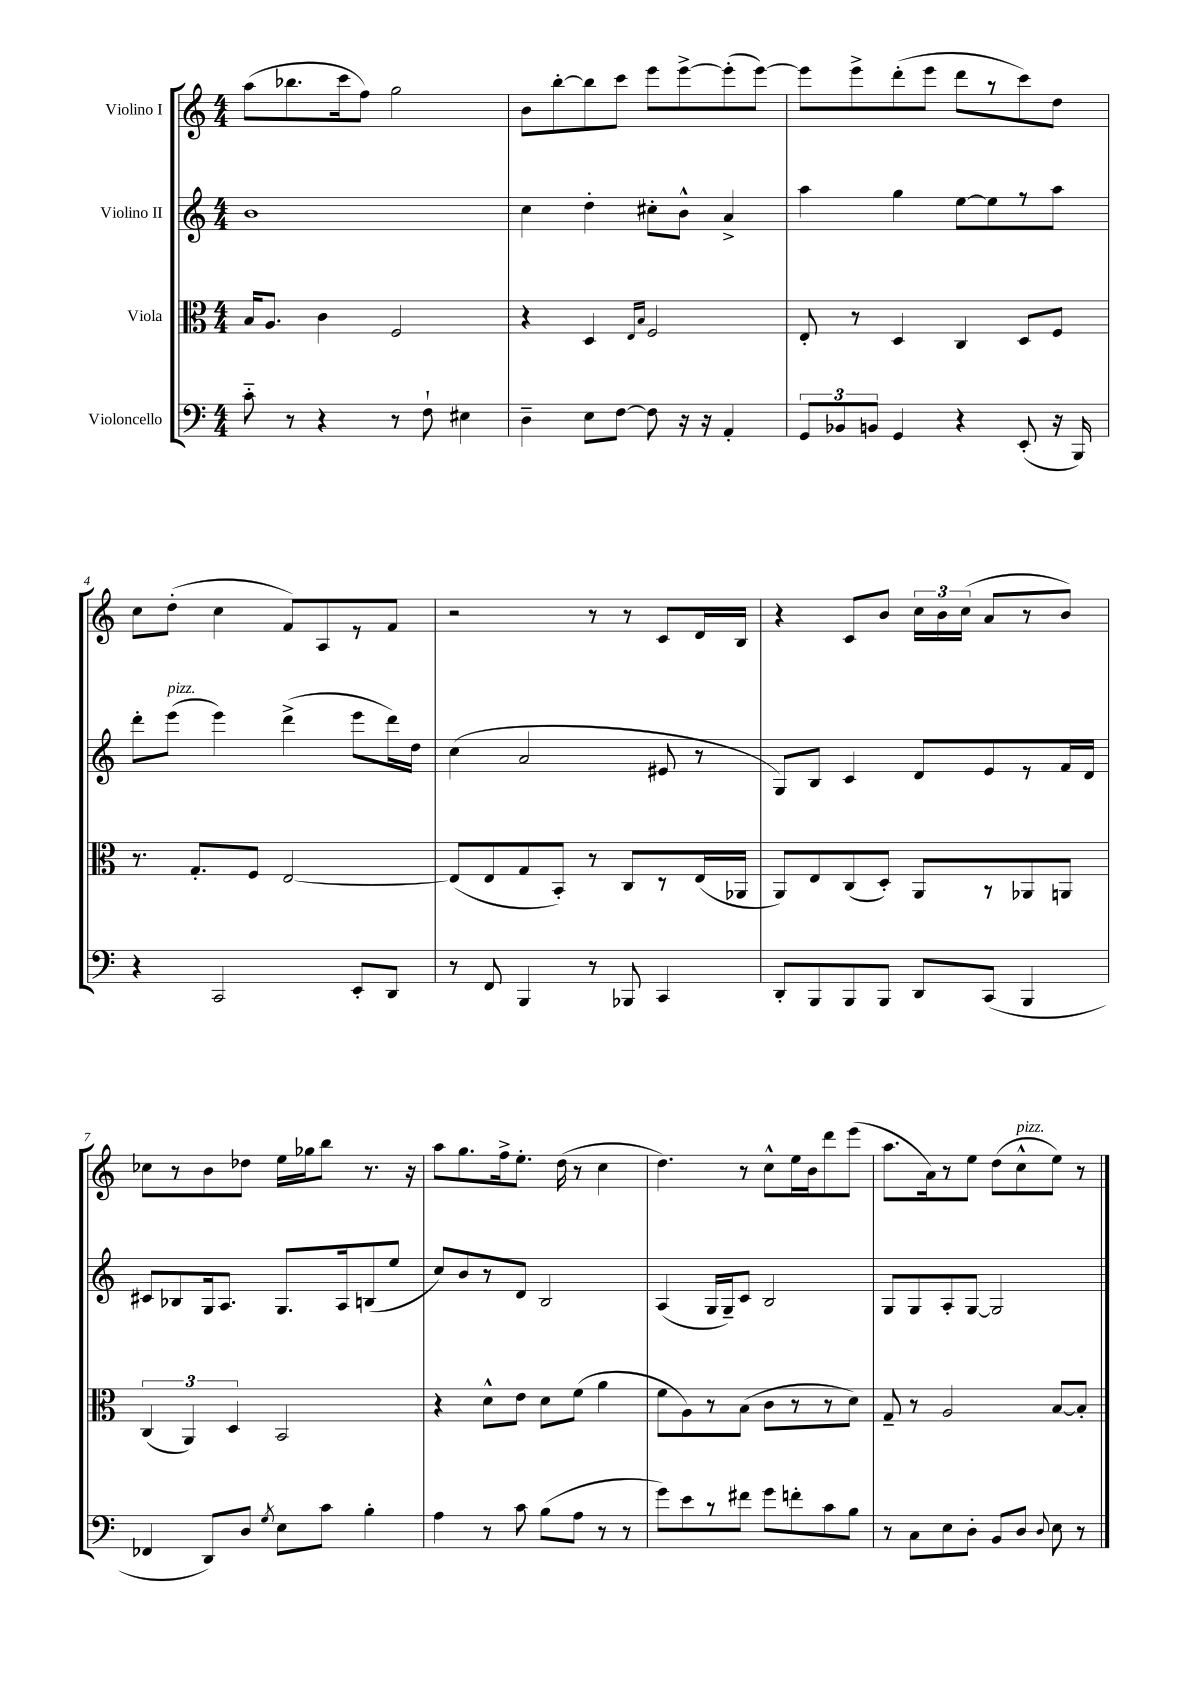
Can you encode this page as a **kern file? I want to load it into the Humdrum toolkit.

**kern	**kern	**kern	**kern
*part4	*part3	*part2	*part1
*staff4	*staff3	*staff2	*staff1
*I"Violoncello	*I"Viola	*I"Violino II	*I"Violino I
*clefF4	*clefC3	*clefG2	*clefG2
*k[]	*k[]	*k[]	*k[]
*M4/4	*M4/4	*M4/4	*M4/4
=1	=1	=1	=1
8c\	16B/KL	1b	(8aa\L
.	8.A/J	.	.
8r	.	.	8.bb-X\
4r	4c\	.	.
.	.	.	16ccc\k
.	.	.	8ff\J)
8r	2F/	.	2gg\
8F`\	.	.	.
4E#X\	.	.	.
=2	=2	=2	=2
4D~\	4r	4cc\	8b\L
.	.	.	[8bb'\
8E\L	4D/	4dd'\	8bb\]
[8F\J	.	.	8ccc\J
.	16qqE/LL	.	.
.	16qqB/JJ	.	.
8F\]	2F/	8cc#X'\L	8eee\L
16r	.	8b^^\J	[8eee^\
16r	.	.	.
4AA'/	.	4a^/	(8eee'\]
.	.	.	[8eee\J)
=3	=3	=3	=3
12GG/L	8E'/	4aa\	8eee\L]
12BB-X/	.	.	.
.	8r	.	8eee^\
12BBn/J	.	.	.
4GG/	4D/	4gg\	(8ddd'\
.	.	.	8eee\J
4r	4C/	[8ee\L	8ddd\L
.	.	8ee\]	8r
(8EE'/	8D/L	8r	8ccc\)
16r	8F/J	8aa\J	8dd\J
16BBB/)	.	.	.
!!LO:LB:g=z
=4	=4	=4	=4
4r	8.r	8ddd'\L	8cc\L
!	!	!LO:TX:a:i:t=pizz.	!
.	.	(8eee\J	(8dd'\J
.	8.G'/L	.	.
2CC/	.	4eee\)	4cc\
.	8F/J	.	.
.	[2E/	(4ddd^\	8f/L)
.	.	.	8A/
8EE'/L	.	8eee\L	8r
8DD/J	.	16ddd\L)	8f/J
.	.	16dd\JJ	.
=5	=5	=5	=5
8r	(8E/L]	(4cc\	2r
8FF/	8E/	.	.
4BBB/	8G/	2a/	.
.	8BB'/J)	.	.
8r	8r	.	8r
8BBB-X/	8C/L	.	8r
4CC/	8r	8e#X/	8c/L
.	(16E/L	8r	16d/L
.	16AA-X/JJ	.	16B/JJ
=6	=6	=6	=6
8DD'/L	8AA/L)	8G/L)	4r
8BBB/	8E/	8B/J	.
8BBB/	(8C/	4c/	8c/L
8BBB/J	8D'/J)	.	8b/J
8DD/L	8AA/L	8d/L	24cc\LL
.	.	.	24b\
.	.	.	(24cc\JJ
(8CC/J	8r	8e/	8a/L
4BBB/	8AA-X/	8r	8r
.	8AAn/J	16f/L	8b/J)
.	.	16d/JJ	.
!!LO:LB:g=z
=7	=7	=7	=7
4FF-X/	(6C/	8c#X/L	8cc-X\L
.	.	8B-X/	8r
.	6AA/)	.	.
8DD/L)	.	16G/k	8b\
.	.	8.A/J	.
.	6D/	.	.
8D/J	.	.	8dd-X\J
8qG/	.	.	.
8E\L	2BB/	8.G/L	16ee\LL
.	.	.	16gg-X\J
8c\J	.	.	8bb\J
.	.	16A/k	.
4B'\	.	(8Bn/	8.r
.	.	8ee/J	.
.	.	.	16r
=8	=8	=8	=8
4A\	4r	8cc/L)	8aa\L
.	.	8b/	8.gg\
8r	8d^^\L	8r	.
.	.	.	16ff^\k
8c\	8e\J	8d/J	8.ee'\J
(8B\L	8d\L	2B/	.
.	.	.	(16dd\
8A\J	(8f\J	.	8r
8r	4a\	.	4cc\
8r	.	.	.
=9	=9	=9	=9
8g\L)	8f\L	(4A/	4.dd\)
8e\	8A\)	.	.
8r	8r	16G/LL	.
.	.	16G~/J)	.
8f#X\J	(8B\J	8c/J	8r
8g\L	8c\L	2B/	8cc^^\L
8fn'\	8r	.	16ee\L
.	.	.	16b\J
8c\	8r	.	8ddd\
8B\J	8d\J)	.	(8eee\J
=10	=10	=10	=10
8r	8G~/	8G/L	8.aa\L
8C\L	8r	8G/	.
.	.	.	16a\k)
8E\	2A/	8A'/	8r
8D'\J	.	[8G/J	8ee\J
8BB/L	.	2G/]	(8dd\L
!	!	!	!LO:TX:a:i:t=pizz.
8D/J	.	.	8cc^^\
8qqD/	.	.	.
8E\	[8B/L	.	8ee\J)
8r	8B'/J]	.	8r
==	==	==	==
*-	*-	*-	*-
